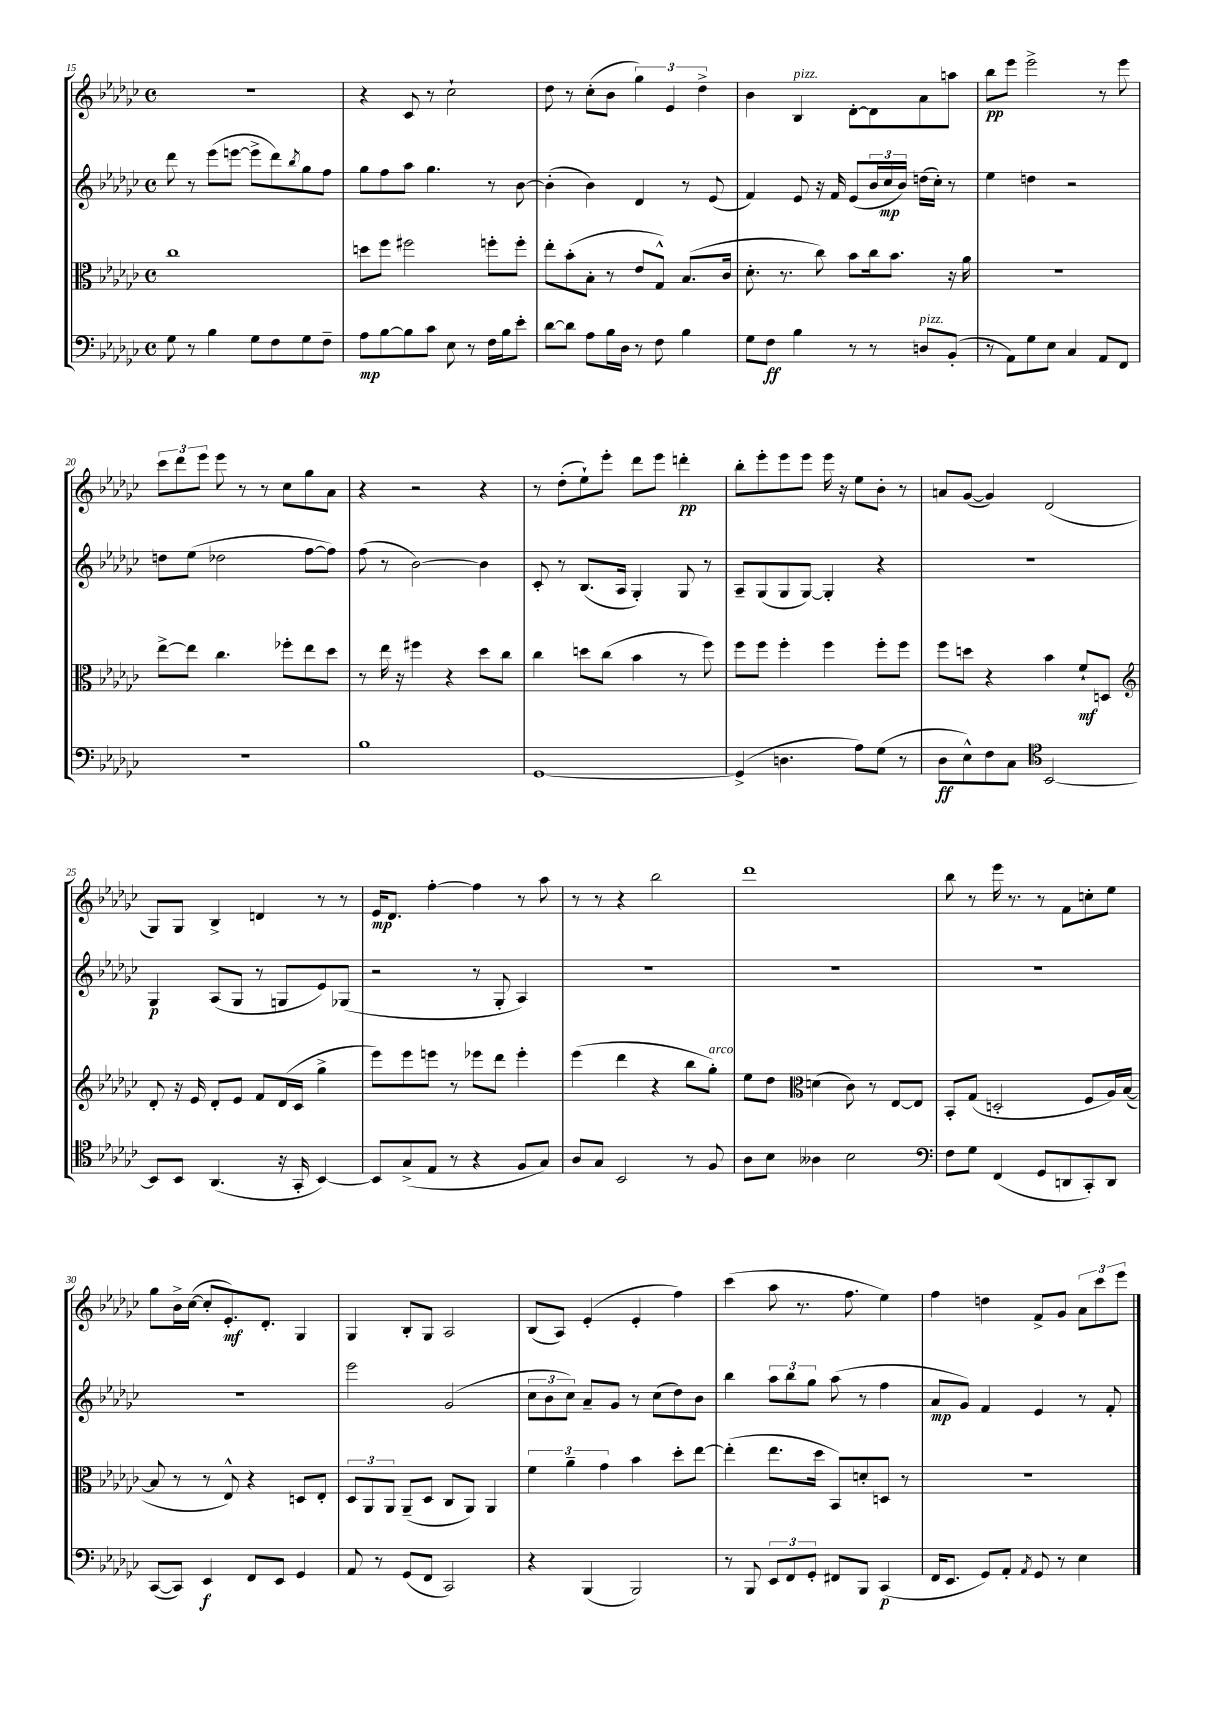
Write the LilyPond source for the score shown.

<<
\new StaffGroup <<
\new Staff = "s0" {
    \clef treble \key ges \major \defaultTimeSignature \time 4/4
    R1 |
    r4 ces'8 r8 ces''2-! |
    des''8 r8 ces''8-.( bes'8 \tuplet 3/2 { ges''4) ees'4 des''4-> } |
    bes'4 bes4^\markup { \italic "pizz." } des'8~-. des'8 aes'8 a''8 |
    bes''8\pp ees'''8 ees'''2-> r8 ees'''8 |
    \tuplet 3/2 { ces'''8 des'''8 ees'''8 } ees'''8 r8 r8 ces''8 ges''8 aes'8 |
    r4 r2 r4 |
    r8 des''8-.( ees''8-!) ees'''8-. des'''8 ees'''8 d'''4-.\pp |
    bes''8-. ees'''8-. ees'''8 ees'''8 ees'''16 r16 ees''8 bes'8-. r8 |
    a'8 ges'8~( ges'4) des'2( |
    ges8) ges8 bes4-> d'4 r8 r8 |
    ees'16\mp des'8. f''4~-. f''4 r8 aes''8 |
    r8 r8 r4 bes''2 |
    des'''1 |
    bes''8 r8 ees'''16 r8. r8 f'8 c''8-. ees''8 |
    ges''8 bes'16-> ces''16~( ces''8-. ees'8.-.\mf) des'8.-. ges4 |
    ges4 bes8-. ges8 aes2 |
    bes8( aes8) ees'4-.( ees'4-. f''4) |
    ces'''4( aes''8 r8. f''8. ees''4) |
    f''4 d''4 f'8-> ges'8 \tuplet 3/2 { aes'8 ces'''8 ees'''8 } \bar "|." |
}
\new Staff = "s1" {
    \clef treble \key ges \major \defaultTimeSignature \time 4/4
    des'''8 r8 ees'''8( e'''8~ e'''8-> des'''8) \acciaccatura { bes''8 } ges''8 f''8 |
    ges''8 f''8 aes''8 ges''4. r8 bes'8~ |
    bes'4-.( bes'4) des'4 r8 ees'8( |
    f'4) ees'8 r16 f'16 ees'8( \tuplet 3/2 { bes'16 ces''16\mp bes'16) } d''16( ces''16-.) r8 |
    ees''4 d''4 r2 |
    d''8 ees''8( des''2 f''8~ f''8) |
    f''8( r8 bes'2~) bes'4 |
    ces'8-. r8 bes8.( aes16 ges4-.) ges8 r8 |
    aes8-- ges8( ges8 ges8~) ges4-. r4 |
    r1 |
    ges4\p aes8( ges8 r8 g8 ees'8) ges8( |
    r2 r8 ges8-. aes4) |
    R1 |
    R1 |
    R1 |
    R1 |
    ees'''2 ges'2( |
    \tuplet 3/2 { ces''8 bes'8 ces''8) } aes'8-- ges'8 r8 ces''8( des''8) bes'8 |
    bes''4 \tuplet 3/2 { aes''8 bes''8 ges''8 } aes''8( r8 f''4 |
    aes'8\mp ges'8) f'4 ees'4 r8 f'8-. \bar "|." |
}
\new Staff = "s2" {
    \clef alto \key ges \major \defaultTimeSignature \time 4/4
    ces''1 |
    d''8 f''8 fis''2 f''8-. f''8-. |
    ees''8-. bes'8-.( bes8-. r8 ees'8 ges8-^) bes8.( ces'16 |
    des'8.-. r8. ces''8) bes'8 ces''16 bes'8. r16 aes'16 |
    R1 |
    ees''8~-> ees''8 ces''4. fes''8-. ees''8 des''8 |
    r8 ees''16 r16 fis''4 r4 des''8 ces''8 |
    ces''4 d''8 ces''8( bes'4 r8 f''8) |
    f''8 f''8 f''4-. f''4 f''8-. f''8 |
    f''8 d''8 r4 bes'4 f'8-!\mf d8 |
    \clef treble des'8-. r16 ees'16 des'8-. ees'8 f'8 des'16( ces'16 ges''4-> |
    ees'''8) ees'''8 e'''8 r8 ees'''8 des'''8 ees'''4-. |
    ees'''4( des'''4 r4 bes''8 ges''8-.^\markup { \italic "arco" }) |
    ees''8 des''8 \clef alto d'4( ces'8) r8 ees8~ ees8 |
    bes,8-. ges8( d2-. f8 aes16) bes16~( |
    bes8 r8 r8 ees8-^) r4 d8 ees8-. |
    \tuplet 3/2 { des8 aes,8 aes,8 } aes,8--( des8 ces8 aes,8) aes,4 |
    \tuplet 3/2 { f'4 aes'4-- ges'4 } bes'4 des''8-. ees''8~ |
    ees''4-.( ees''8. des''16 bes,8) d'8-. d8 r8 |
    r1 \bar "|." |
}
\new Staff = "s3" {
    \clef bass \key ges \major \defaultTimeSignature \time 4/4
    ges8 r8 bes4 ges8 f8 ges8 f8-- |
    aes8\mp bes8~ bes8 ces'8 ees8 r8 f16 bes16 ees'8-. |
    des'8~ des'8 aes8 bes16 des16 r8 f8 bes4 |
    ges8 f8\ff bes4 r8 r8 d8^\markup { \italic "pizz." } bes,8-.( |
    r8 aes,8) ges8 ees8 ces4 aes,8 f,8 |
    R1 |
    bes1 |
    ges,1~ |
    ges,4->( d4. aes8) ges8( r8 |
    des8\ff ees8-^) f8 ces8 \clef tenor bes,2~ |
    bes,8 bes,8 aes,4.( r16 ges,16-. bes,4~) |
    bes,8 ges8->( ees8 r8 r4 f8 ges8) |
    aes8 ges8 bes,2 r8 f8 |
    aes8 bes8 aeses4 bes2 |
    \clef bass f8 ges8 f,4( ges,8 d,8 ces,8-.) d,8 |
    ces,8~( ces,8) ees,4\f f,8 ees,8 ges,4 |
    aes,8 r8 ges,8( f,8 ces,2) |
    r4 bes,,4( bes,,2) |
    r8 bes,,8 \tuplet 3/2 { ees,8 f,8 ges,8-. } fis,8 bes,,8 ces,4\p( |
    f,16 ees,8. ges,8) aes,8-. \acciaccatura { aes,8 } ges,8 r8 ees4 \bar "|." |
}
>>
>>
\layout { \context { \Score currentBarNumber = #15 } }
